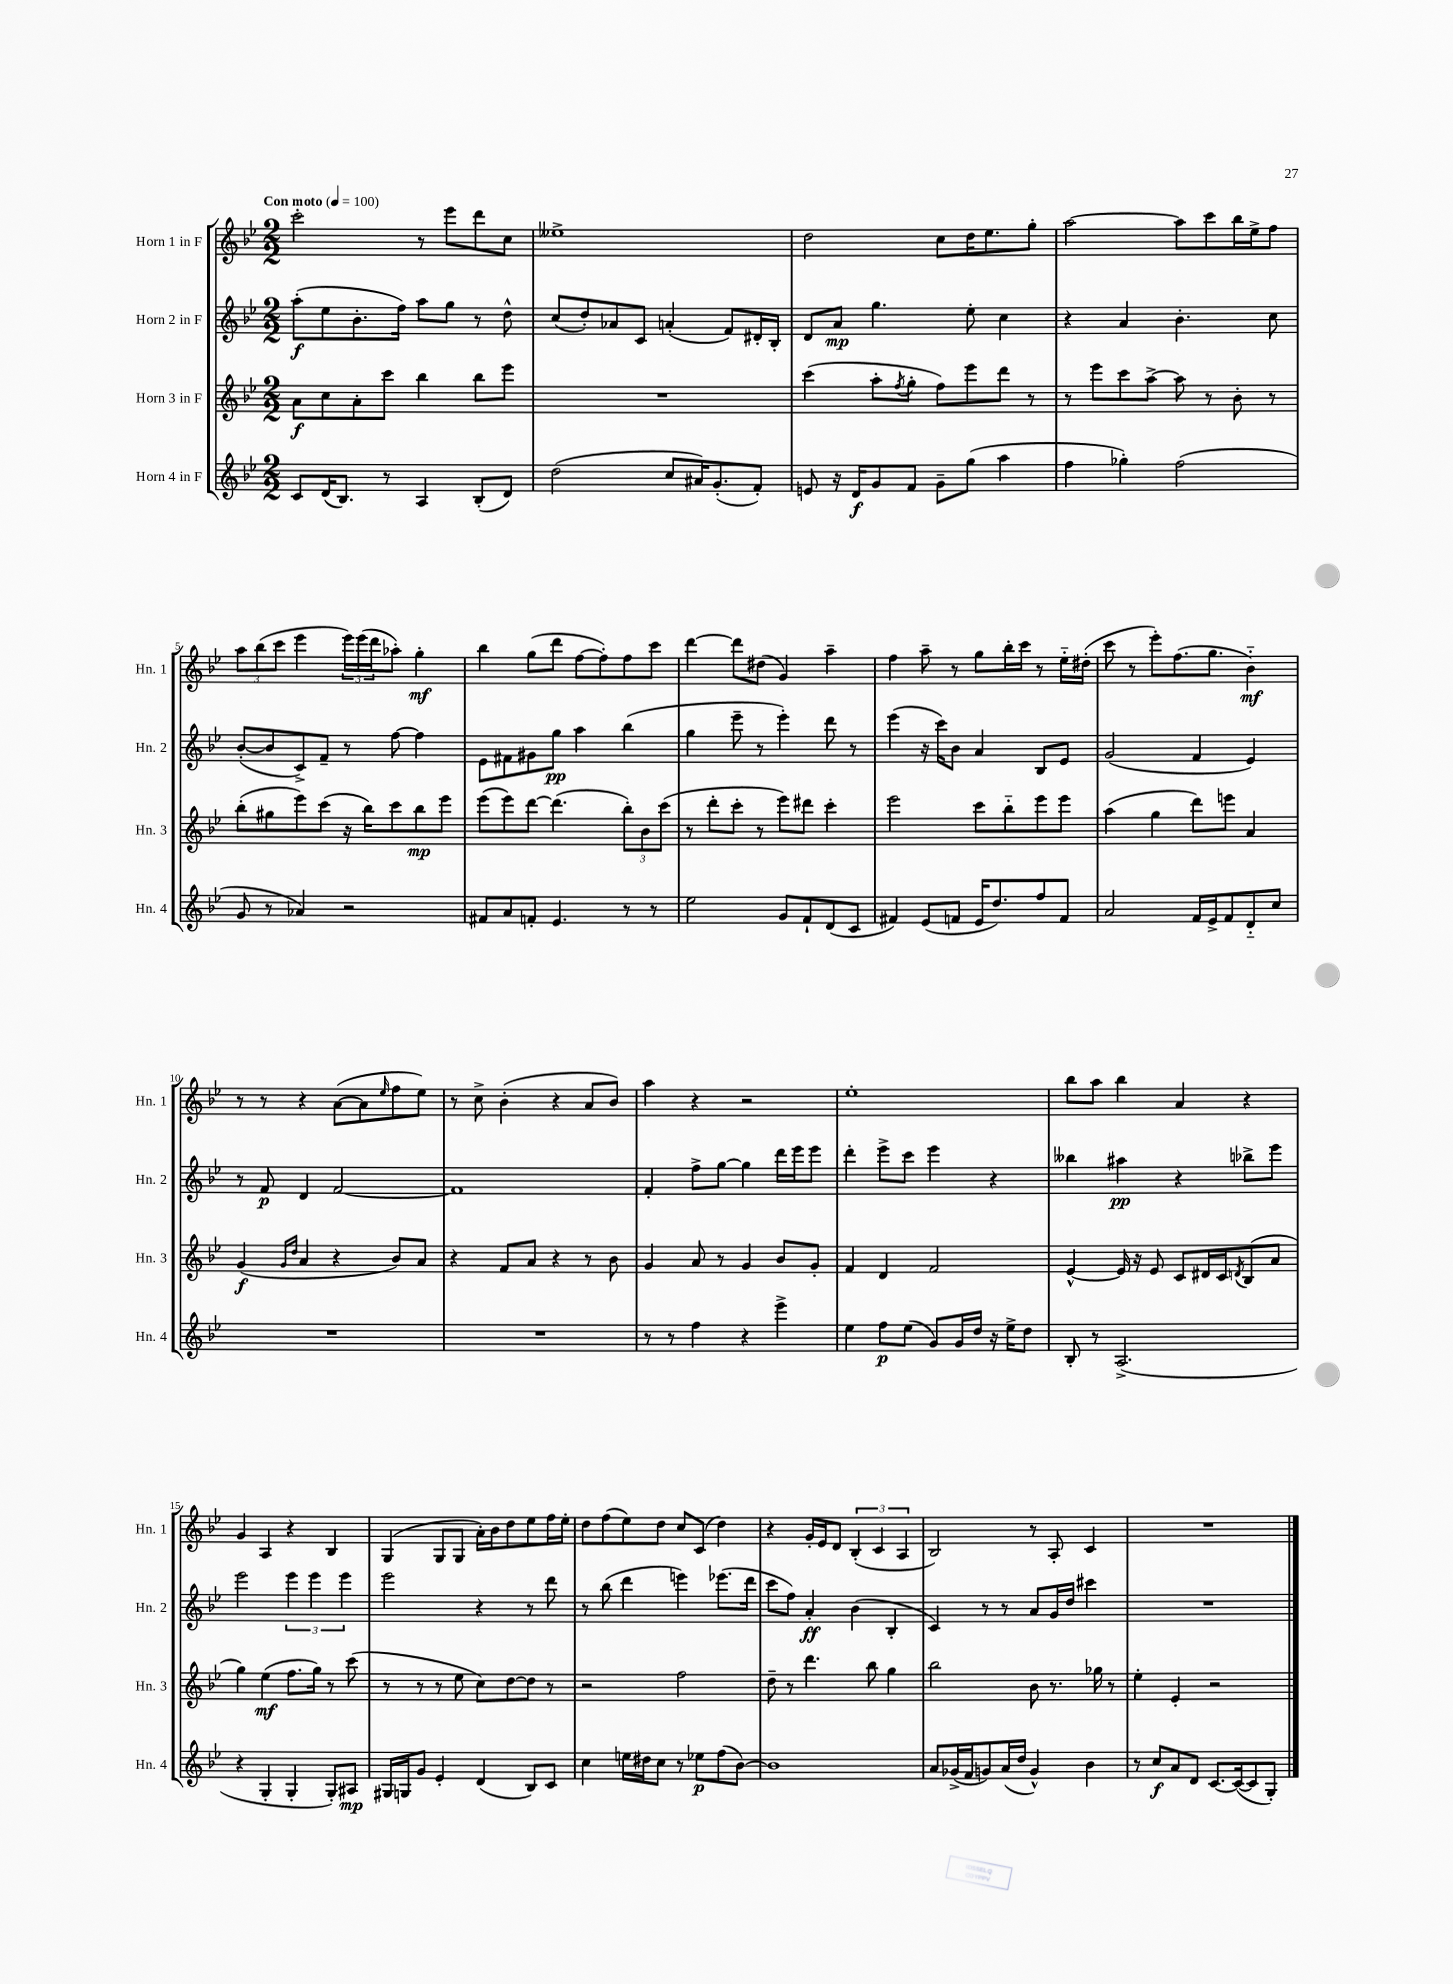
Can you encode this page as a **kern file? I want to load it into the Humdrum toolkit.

**kern	**kern	**kern	**kern
*staff4	*staff3	*staff2	*staff1
*clefG2	*clefG2	*clefG2	*clefG2
*k[b-e-]	*k[b-e-]	*k[b-e-]	*k[b-e-]
*M2/2	*M2/2	*M2/2	*M2/2
*MM100	*MM100	*MM100	*MM100
8c	8a	(8aa'	2ccc'
(16d	8cc	8ee-	.
8.B-)	.	.	.
.	8a'	8.b-'	.
8r	8ccc	.	.
.	.	16ff)	.
4A	4bb-	8aa	8r
.	.	8gg	8eee-
(8B-'	8bb-	8r	8ddd
8d)	8eee-	8dd^^	8cc
=	=	=	=
(2dd	1r	(8cc	1ee--^
.	.	8dd')	.
.	.	8a-	.
.	.	8c	.
8cc	.	(4a'	.
16a#)	.	.	.
(8.g'	.	.	.
.	.	8f)	.
8f')	.	16d#'	.
.	.	16B-'	.
=	=	=	=
8e	(4ccc	8d	2dd
16r	.	8a	.
16d	.	.	.
8g	8aa'	4.gg	.
.	8qff	.	.
8f	8gg'	.	.
8g~	8ff)	.	8cc
(8gg	8eee-	8ee-'	16dd
.	.	.	8.ee-
4aa	8ddd	4cc	.
.	8r	.	8gg'
=	=	=	=
4ff	8r	4r	[2aa
.	8eee-	.	.
4gg-')	8ccc	4a	.
.	[8aa^	.	.
(2ff	8aa]	4.b-'	8aa]
.	8r	.	8ccc
.	8b-'	.	16bb-
.	.	.	16ee-^
.	8r	8cc	8ff
=	=	=	=
8g	(8bb-'	([8b-'	12aa
.	.	.	(12bb-
8r	8gg#	8b-]	.
.	.	.	12ccc
4a-)	8eee-)	8c^)	4eee-
.	(8ccc	8f~	.
2r	16r	8r	24eee-)
.	.	.	(24eee-
.	16bb-)	.	.
.	.	.	24ddd
.	8ccc	[8ff	8aa-')
.	8bb-	4ff]	4gg'
.	8eee-	.	.
=	=	=	=
8f#	(8eee-	8e-	4bb-
8a	8eee-)	8f#	.
8f'	[8ddd	8g#	(8gg
4.e-	(4.ddd]	8gg	8ddd
.	.	4aa	[8ff
.	.	.	8ff'])
8r	12bb-')	(4bb-	8ff
.	12b-	.	.
8r	.	.	8ccc
.	(12ccc	.	.
=	=	=	=
2ee-	8r	4gg	[4ddd
.	8ddd'	.	.
.	8ccc'	8eee-~	8ddd]
.	8r	8r	(8dd#
8g	8eee-)	4eee-')	4g)
8f`	8ddd#	.	.
(8d	4ccc'	8ddd	4aa~
8c	.	8r	.
=	=	=	=
4f#)	2eee-	(4eee-	4ff
(8e-	.	16r	8aa~
.	.	16ccc)	.
8f	.	8b-	8r
16e-	8ccc	4a	8gg
8.dd)	.	.	.
.	8bb-'~	.	16bb-'
.	.	.	16ccc
8ff	8eee-	8B-	8r
8f	8eee-	8e-	16ee-'~
.	.	.	(16dd#'
=	=	=	=
2a	(4aa	(2g	8ccc
.	.	.	8r
.	4gg	.	8eee-')
.	.	.	(8.ff
16f	8ddd)	4f	.
16e-^	.	.	8.gg
8f	8eee	.	.
8d'~	4a	4e-)	4b-'~)
8cc	.	.	.
=	=	=	=
1r	(4g	8r	8r
.	.	8f	8r
.	16qqg	.	.
.	16qqdd	.	.
.	4a	4d	4r
.	4r	[2f	([8a
.	.	.	8a]
.	.	.	16qqee-
.	8b-)	.	8ff
.	8a	.	8ee-)
=	=	=	=
1r	4r	1f]	8r
.	.	.	8cc^
.	8f	.	(4b-'
.	8a	.	.
.	4r	.	4r
.	8r	.	8a
.	8b-	.	8b-)
=	=	=	=
8r	4g	4f'	4aa
8r	.	.	.
4ff	8a	8ff^	4r
.	8r	[8gg	.
4r	4g	4gg]	2r
4eee-^	8b-	16ddd	.
.	.	16eee-	.
.	8g'	8eee-	.
=	=	=	=
4ee-	4f	4ddd'	1ee-'
8ff	4d	8eee-^	.
(8ee-	.	8ccc	.
8g)	2f	4eee-	.
16g	.	.	.
16dd	.	.	.
16r	.	4r	.
16ee-^	.	.	.
8dd	.	.	.
=	=	=	=
8B-'	[4e-^^	4bb--	8bb-
8r	.	.	8aa
(2.A^	16e-]	4aa#	4bb-
.	16r	.	.
.	8e-	.	.
.	8c	4r	4a
.	16d#	.	.
.	16c	.	.
.	8qd	.	.
.	(8B-	8bb-^	4r
.	8a	8eee-	.
=	=	=	=
4r	4gg)	2eee-	4g
4G'	(4ee-	.	4A
4G'	8.ff	6eee-	4r
.	.	6eee-	.
.	16gg)	.	.
8G')	8r	.	4B-
.	.	6eee-	.
8A#	(8ccc	.	.
=	=	=	=
16G#	8r	2eee-	(4G
16G	.	.	.
8g	8r	.	.
4e-'	8r	.	8G
.	8ee-	.	8G
(4d	8cc)	4r	16a')
.	.	.	16b-
.	[8dd	.	8dd
8B-)	8dd]	8r	8ee-
8c	8r	8ddd	16ff
.	.	.	16ee-'
=	=	=	=
4cc	2r	8r	8dd
.	.	(8bb-	(8ff
16ee	.	4ddd	8ee-)
16dd#	.	.	.
8cc	.	.	8dd
8r	2ff	4eee)	8cc
8ee-	.	.	(8c
(8ff	.	(8.eee-	4dd)
[8b-)	.	.	.
.	.	16ddd	.
=	=	=	=
1b-]	8dd~	8ccc	4r
.	8r	8ff)	.
.	4.ddd	4a'	16g'
.	.	.	16e-
.	.	.	8d
.	.	(4b-	(6B-'
.	8bb-	.	.
.	.	.	6c
.	4gg	4B-'	.
.	.	.	6A
=	=	=	=
8a	2bb-	4c)	2B-)
(16g-^	.	.	.
16f	.	.	.
8g)	.	8r	.
(16a	.	8r	.
16dd	.	.	.
4g^^)	8b-	8a	8r
.	8.r	16g	8A'
.	.	16dd	.
4b-	.	4ccc#	4c
.	16gg-	.	.
.	8r	.	.
=	=	=	=
8r	4ee-'	1r	1r
8cc	.	.	.
8a	4e-'	.	.
8d	.	.	.
[8.c	2r	.	.
(16c_	.	.	.
8c]	.	.	.
8G')	.	.	.
==	==	==	==
*-	*-	*-	*-
